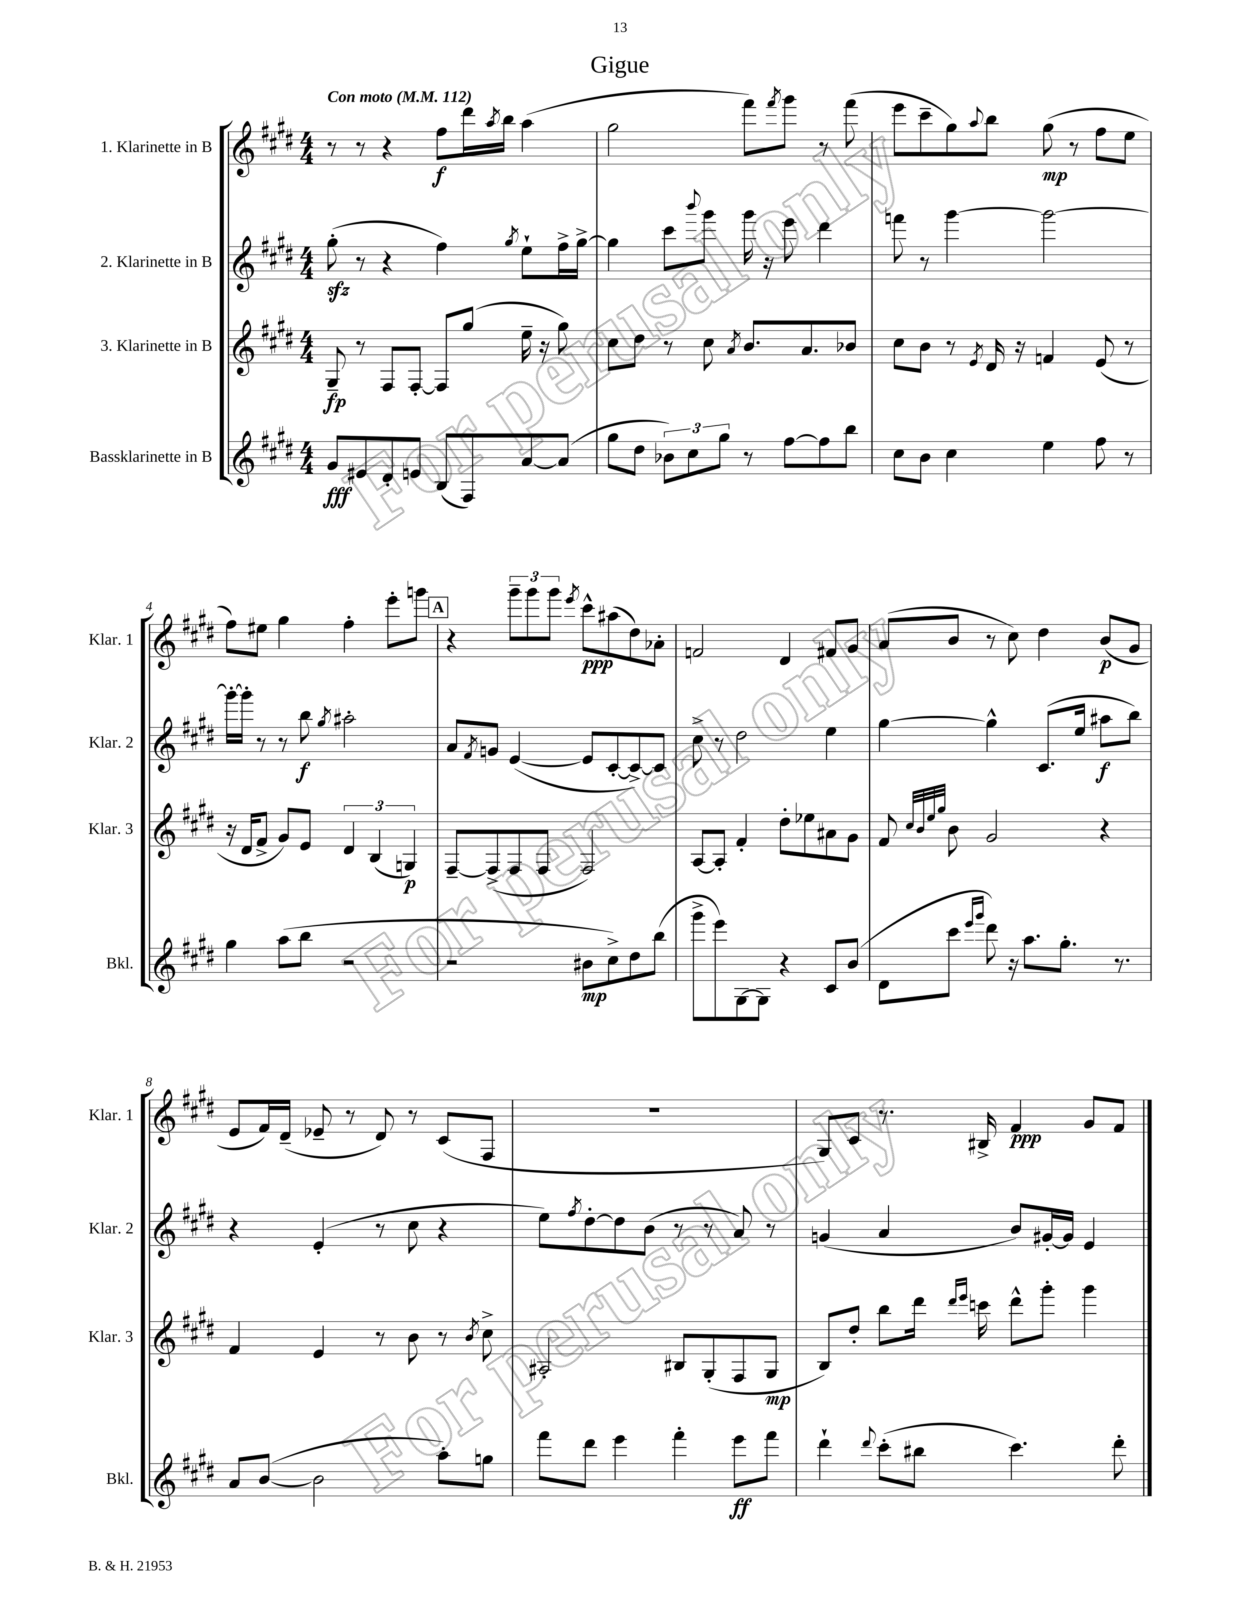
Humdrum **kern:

**kern	**kern	**kern	**kern
*staff4	*staff3	*staff2	*staff1
*clefG2	*clefG2	*clefG2	*clefG2
*k[f#c#g#d#]	*k[f#c#g#d#]	*k[f#c#g#d#]	*k[f#c#g#d#]
*M4/4	*M4/4	*M4/4	*M4/4
*MM112	*MM112	*MM112	*MM112
8g#/L	8G#~/	(8gg#'\	8r
8e#/	8r	8r	8r
8d#'/	8F#/L	4r	4r
8e/J	[8F#'/J	.	.
(8B/L	8F#/]L	4ff#\)	8ff#\L
8F#/)	(8gg#/J	.	16ddd#\L
.	.	.	8qaa/
.	.	.	16bb\JJ
.	.	8qgg#/	.
[8a/	16ee~\	8ee`\L	(4aa\
.	16r	.	.
(8a/]J	8gg#\)	16ff#^\L	.
.	.	[16gg#^\JJ	.
=	=	=	=
8gg#\L	8cc#\L	4gg#\]	2gg#\
8dd#\J	8dd#\J	.	.
12b-\L)	8r	8ccc#\L	.
12cc#\	.	.	.
.	.	8qqbbb/	.
.	8cc#\	8ggg#\J	.
12gg#\J	.	.	.
.	8qa/	.	.
8r	8.b/L	16ggg#\	8fff#\L)
.	.	16r	.
.	.	.	8qfff#/
[8ff#\L	.	8eee\	8ggg#\J
.	8.a/	.	.
8ff#\]	.	4ddd#\	8r
8bb\J	8b-/J	.	(8fff#\
=	=	=	=
8cc#\L	8cc#\L	8fff\	8eee\L
8b\J	8b\J	8r	8ccc#~\
4cc#\	8r	[4ggg#\	8gg#\)
.	8qe/	.	8qqaa/
.	16d#/	.	8bb\J
.	16r	.	.
4ee\	4f/	2ggg#\_	(8gg#\
.	.	.	8r
8ff#\	(8e/	.	8ff#\L
8r	8r	.	8ee\J
=	=	=	=
4gg#\	16r	16ggg#'\_LL	8ff#\L)
.	16d#/LK	16ggg#'\]JJ	.
.	8f#^/J	8r	8ee#\J
(8aa\L	8g#/L)	8r	4gg#\
8bb\J	8e/J	8bb\	.
.	.	8qgg#/	.
2r	6d#/	2aa#'\	4ff#'\
.	(6B/	.	.
.	.	.	8eee'\L
.	6G/)	.	.
.	.	.	8ggg\J
=	=	=	=
2r	[8F#~/L	8a/L	4r
.	.	8qf#/	.
.	(8F#^/]	8g/J	.
.	8F#/	([4e/	12ggg#~\L
.	.	.	12ggg#\
.	8F#/J	.	.
.	.	.	12ggg#\J
.	.	.	8qeee/
8b#\L	2F#/)	8e/]L	8ccc#^^\L
8cc#^\)	.	[8c#'/	(8aa#\
8dd#\	.	8c#^/_)	8dd#\)
(8bb\J	.	8c#/]J	8a-'\J
=	=	=	=
8ggg#^\L	[8A/L	8cc#^\	2f/
8eee\)	8A'/]J	8r	.
[8G#\	4f#'/	2dd#\	.
8G#\]J	.	.	.
4r	8dd#'\L	.	4d#/
.	8ee-\	.	.
8c#/L	8a#\	4ee\	8f#/L
(8b/J	8g#\J	.	8g#/J
=	=	=	=
8d#\L	8f#/	[4gg#\	(8a/L
.	32qqcc#/LLL	.	.
.	32qqb/	.	.
.	32qqee/	.	.
.	32qqgg#/JJJ	.	.
8ccc#\J	8b\	.	8b/J
16qqeee/LL	.	.	.
16qqggg#/JJ	.	.	.
8ddd#\)	2g#/	4gg#^^\]	8r
16r	.	.	8cc#\)
8.aa\L	.	.	.
.	.	(8.c#/L	4dd#\
8.gg#'\J	.	.	.
.	.	16ee/Jk	.
.	4r	8aa#\L	(8b/L
8.r	.	.	.
.	.	8bb\J)	8g#/J
=	=	=	=
8a/L	4f#/	4r	8e/L
([8b/J	.	.	16f#/L)
.	.	.	(16d#~/JJ
2b\]	4e/	(4e'/	8e-~/
.	.	.	8r
.	8r	8r	8d#/)
.	8b\	8cc#\	8r
8aa'\L)	8r	4r	(8c#/L
.	8qb/	.	.
8gg\J	8cc#^\	.	8F#/J
=	=	=	=
8fff#\L	2A#'/	8ee\L)	1r
.	.	8qff#/	.
8ddd#\J	.	[8dd#'\	.
4eee\	.	8dd#\]	.
.	.	(8b\J	.
4fff#'\	8B#/L	8r	.
.	(8G#'/	8r	.
8eee\L	8F#/	8a/)	.
8fff#\J	8G#/J	8r	.
=	=	=	=
4ddd#`\	8B/L)	(4g/	8G#/L)
.	8dd#'/J	.	8c#/J
8qqddd#/	.	.	.
(8ccc#'\L	8bb\L	4a/	8.r
8bb#\J	16ddd#\Jk	.	.
.	16qqddd#/LL	.	.
.	16qqeee/JJ	.	.
.	16ccc\	.	16B#^/
4.ccc#\)	8ddd#^^\L	8b/L)	4f#/
.	8ggg#'\J	[16g#'/L	.
.	.	16g#/]JJ	.
.	4ggg#\	4e/	8g#/L
8ddd#'\	.	.	8f#/J
==	==	==	==
*-	*-	*-	*-
